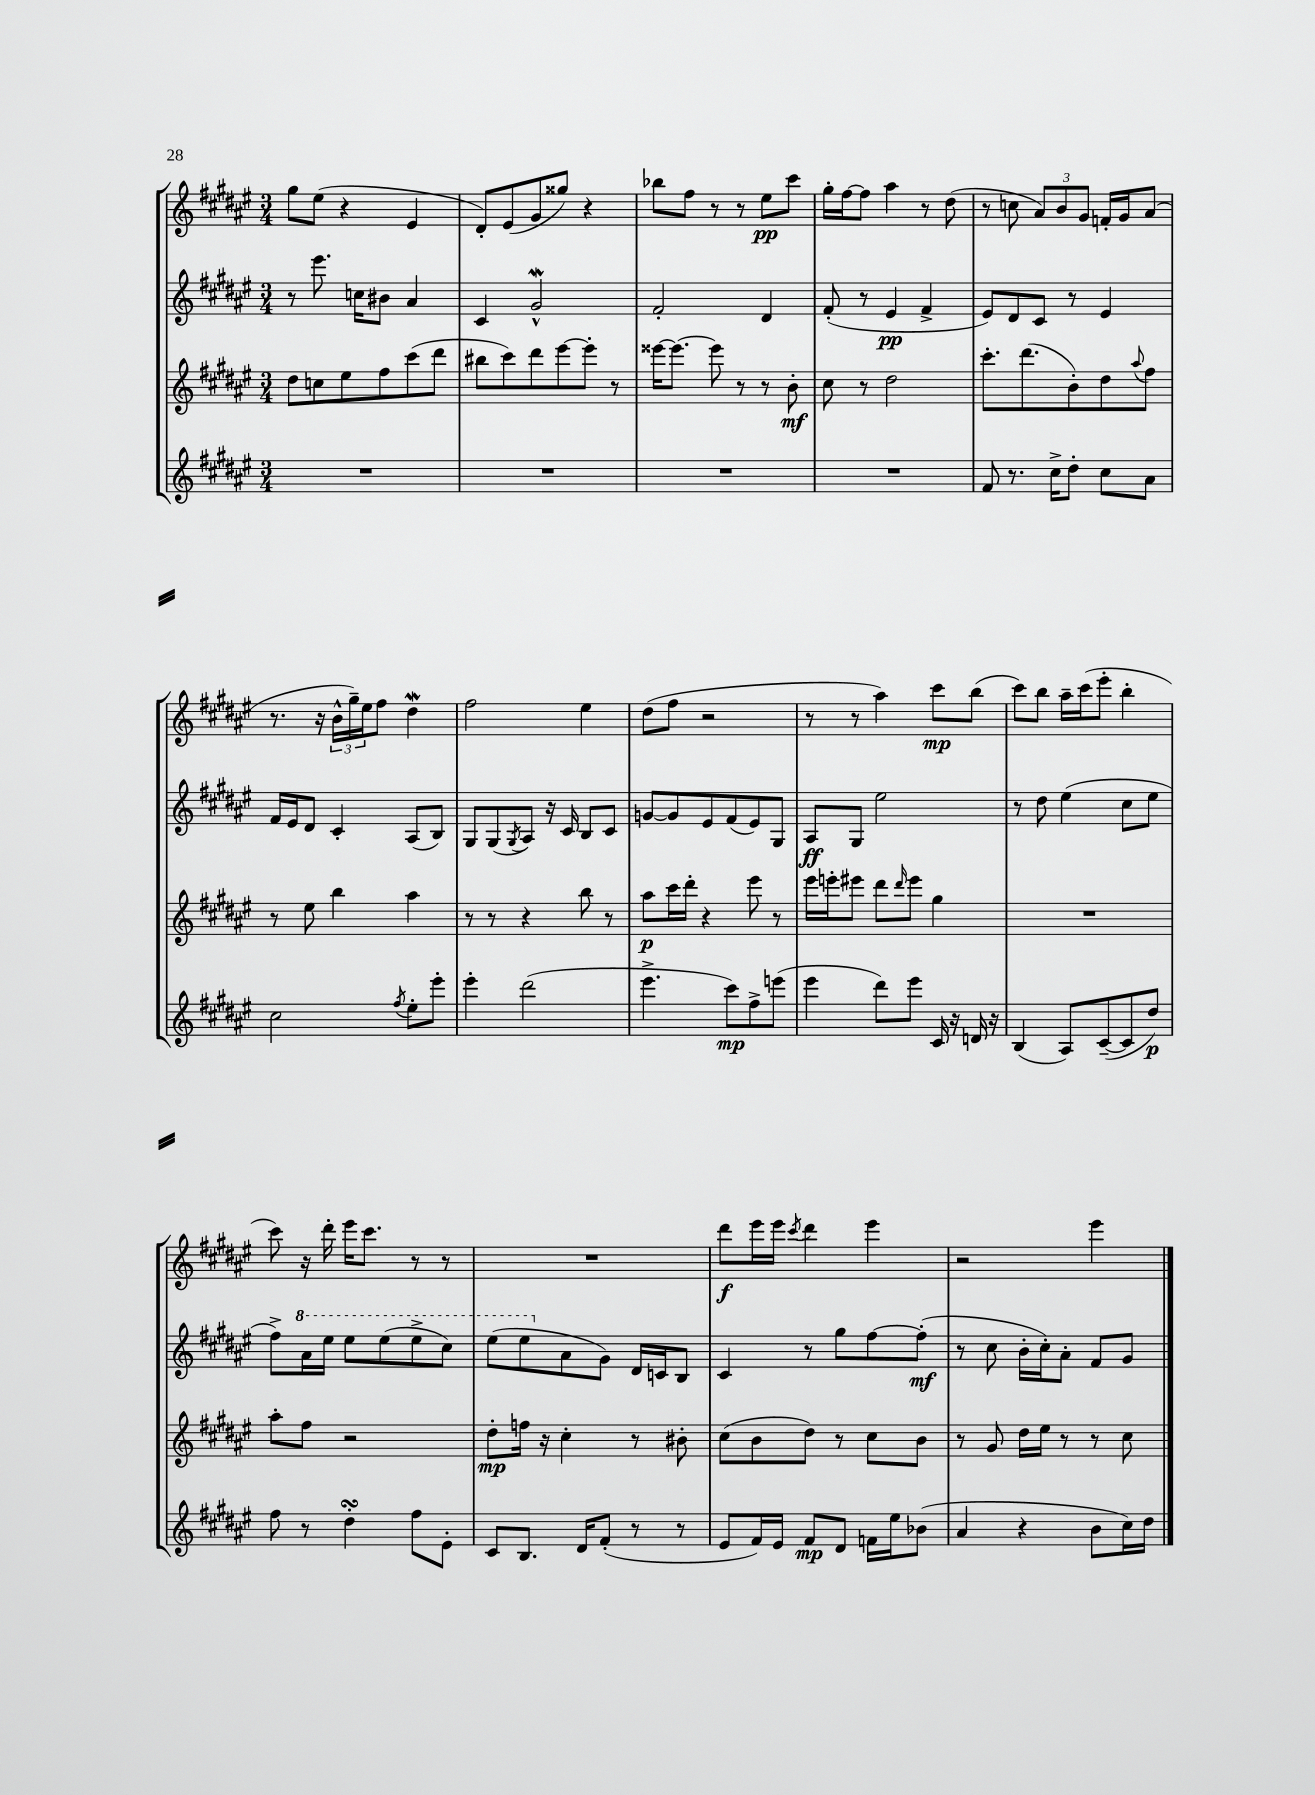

**kern	**dynam	**kern	**dynam	**kern	**dynam	**kern	**dynam
*part4	*part4	*part3	*part3	*part2	*part2	*part1	*part1
*staff4	*staff4	*staff3	*staff3	*staff2	*staff2	*staff1	*staff1
*clefG2	*	*clefG2	*	*clefG2	*	*clefG2	*
*k[f#c#g#d#a#e#]	*	*k[f#c#g#d#a#e#]	*	*k[f#c#g#d#a#e#]	*	*k[f#c#g#d#a#e#]	*
*M3/4	*	*M3/4	*	*M3/4	*	*M3/4	*
=121	=121	=121	=121	=121	=121	=121	=121
2.r	.	8dd#\L	.	8r	.	8gg#\L	.
.	.	8ccn\	.	8.eee#\	.	(8ee#\J	.
.	.	8ee#\	.	.	.	4r	.
.	.	.	.	16ccn\KL	.	.	.
.	.	8ff#\	.	8b#X\J	.	.	.
.	.	(8ccc#\	.	4a#/	.	4e#/	.
.	.	8ddd#\J	.	.	.	.	.
=122	=122	=122	=122	=122	=122	=122	=122
2.r	.	8bb#X\L	.	4c#/	.	8d#'/L)	.
.	.	8ccc#\)	.	.	.	(8e#/	.
.	.	8ddd#\	.	2g#W^^/	.	8g#/	.
.	.	[8eee#\	.	.	.	8gg##X/J)	.
.	.	8eee#'\J]	.	.	.	4r	.
.	.	8r	.	.	.	.	.
=123	=123	=123	=123	=123	=123	=123	=123
2.r	.	[16eee##X\KL	.	2f#'/	.	8bb-X\L	.
.	.	8.eee##\J_	.	.	.	.	.
.	.	.	.	.	.	8ff#\J	.
.	.	8eee##\]	.	.	.	8r	.
.	.	8r	.	.	.	8r	.
.	.	8r	.	4d#/	.	8ee#\L	pp
.	.	8b'\	mf	.	.	8ccc#\J	.
=124	=124	=124	=124	=124	=124	=124	=124
2.r	.	8cc#\	.	(8f#'/	.	16gg#'\LL	.
.	.	.	.	.	.	[16ff#\J	.
.	.	8r	.	8r	.	8ff#\J]	.
.	.	2dd#\	.	4e#/	pp	4aa#\	.
.	.	.	.	4f#^/	.	8r	.
.	.	.	.	.	.	(8dd#\	.
=125	=125	=125	=125	=125	=125	=125	=125
8f#/	.	8.ccc#'\L	.	8e#/L)	.	8r	.
8.r	.	.	.	8d#/	.	8ccn\	.
.	.	(8.ddd#\	.	.	.	.	.
.	.	.	.	8c#/J	.	12a#/L)	.
16cc#^\KL	.	.	.	.	.	.	.
.	.	.	.	.	.	12b/	.
8dd#'\J	.	8b'\)	.	8r	.	.	.
.	.	.	.	.	.	12g#/J	.
8cc#\L	.	8dd#\	.	4e#/	.	16fn'/LL	.
.	.	.	.	.	.	16g#/J	.
.	.	8qqaa#/	.	.	.	.	.
8a#\J	.	8ff#\J	.	.	.	(8a#/J	.
!!LO:LB:g=z
=126	=126	=126	=126	=126	=126	=126	=126
2cc#\	.	8r	.	16f#/LL	.	8.r	.
.	.	.	.	16e#/J	.	.	.
.	.	8ee#\	.	8d#/J	.	.	.
.	.	.	.	.	.	16r	.
.	.	4bb\	.	4c#'/	.	24b^^\LL	.
.	.	.	.	.	.	24gg#~\)	.
.	.	.	.	.	.	24ee#\J	.
.	.	.	.	.	.	8ff#\J	.
8qff#/	.	.	.	.	.	.	.
8ee#'\L	.	4aa#\	.	(8A#/L	.	4dd#W\	.
8eee#'\J	.	.	.	8B/J)	.	.	.
=127	=127	=127	=127	=127	=127	=127	=127
4eee#'\	.	8r	.	8G#/L	.	2ff#\	.
.	.	8r	.	(8G#/	.	.	.
.	.	.	.	8qG#/	.	.	.
(2ddd#\	.	4r	.	8A#/J)	.	.	.
.	.	.	.	16r	.	.	.
.	.	.	.	16c#/	.	.	.
.	.	8bb\	.	8B/L	.	4ee#\	.
.	.	8r	.	8c#/J	.	.	.
=128	=128	=128	=128	=128	=128	=128	=128
4.eee#^\	.	8aa#\L	p	[8gn/L	.	(8dd#\L	.
.	.	16ccc#\L	.	8g/]	.	8ff#\J	.
.	.	16ddd#'\JJ	.	.	.	.	.
.	.	4r	.	8e#/	.	2r	.
8ccc#\L)	mp	.	.	(8f#/	.	.	.
8ff#^\	.	8eee#\	.	8e#/)	.	.	.
(8eeen\J	.	8r	.	8G#/J	.	.	.
=129	=129	=129	=129	=129	=129	=129	=129
4eee#\	.	16eee#\LL	.	8A#/L	ff	8r	.
.	.	16eeen'\J	.	.	.	.	.
.	.	8eee#X\J	.	8G#/J	.	8r	.
8ddd#\L)	.	8ddd#\L	.	2ee#\	.	4aa#\)	.
.	.	16qqddd#/	.	.	.	.	.
8eee#\J	.	8eee#\J	.	.	.	.	.
16c#/	.	4gg#\	.	.	.	8ccc#\L	mp
16r	.	.	.	.	.	.	.
16dn/	.	.	.	.	.	(8bb\J	.
16r	.	.	.	.	.	.	.
=130	=130	=130	=130	=130	=130	=130	=130
(4B/	.	2.r	.	8r	.	8ccc#\L)	.
.	.	.	.	8dd#\	.	8bb\J	.
8A#/L)	.	.	.	(4ee#\	.	16aa#~\LL	.
.	.	.	.	.	.	(16ccc#\J	.
([8c#~/	.	.	.	.	.	8eee#'\J	.
8c#/]	.	.	.	8cc#\L	.	4bb'\	.
8dd#/J)	p	.	.	8ee#\J	.	.	.
!!LO:LB:g=z
=131	=131	=131	=131	=131	=131	=131	=131
8ff#\	.	8aa#'\L	.	8ff#^\L)	.	8ccc#\)	.
*	*	*	*	*8va	*	*	*
8r	.	8ff#\J	.	16aa#\L	.	16r	.
.	.	.	.	16eee#\JJ	.	16ddd#'\	.
4dd#sSSS'\	.	2r	.	8eee#\L	.	16eee#\KL	.
.	.	.	.	.	.	8.ccc#\J	.
.	.	.	.	(8eee#\	.	.	.
8ff#\L	.	.	.	8eee#^\	.	8r	.
8e#'\J	.	.	.	8ccc#\J)	.	8r	.
=132	=132	=132	=132	=132	=132	=132	=132
8c#/L	.	8dd#'\L	mp	(8eee#\L	.	2.r	.
8.B/J	.	16ffn\Jk	.	8eee#\	.	.	.
.	.	16r	.	.	.	.	.
*	*	*	*	*X8va	*	*	*
.	.	4cc#'\	.	8a#\	.	.	.
16d#/KL	.	.	.	.	.	.	.
(8f#'/J	.	.	.	8g#\J)	.	.	.
8r	.	8r	.	16d#/LL	.	.	.
.	.	.	.	16cn/J	.	.	.
8r	.	8b#X'\	.	8B/J	.	.	.
=133	=133	=133	=133	=133	=133	=133	=133
8e#/L	.	(8cc#\L	.	4c#/	.	8ddd#\L	f
16f#/L)	.	8b\	.	.	.	16eee#\L	.
16e#/JJ	.	.	.	.	.	16eee#\JJ	.
.	.	.	.	.	.	8qccc#/	.
8f#/L	mp	8dd#\J)	.	8r	.	4ddd#\	.
8d#/J	.	8r	.	8gg#\L	.	.	.
16fn\LL	.	8cc#\L	.	[8ff#\	.	4eee#\	.
16ee#\J	.	.	.	.	.	.	.
(8b-X\J	.	8b\J	.	(8ff#'\J]	mf	.	.
=134	=134	=134	=134	=134	=134	=134	=134
4a#/	.	8r	.	8r	.	2r	.
.	.	8g#/	.	8cc#\	.	.	.
4r	.	16dd#\LL	.	16b'\LL	.	.	.
.	.	16ee#\JJ	.	16cc#'\J)	.	.	.
.	.	8r	.	8a#'\J	.	.	.
8b\L	.	8r	.	8f#/L	.	4eee#\	.
16cc#\L)	.	8cc#\	.	8g#/J	.	.	.
16dd#\JJ	.	.	.	.	.	.	.
==	==	==	==	==	==	==	==
*-	*-	*-	*-	*-	*-	*-	*-
